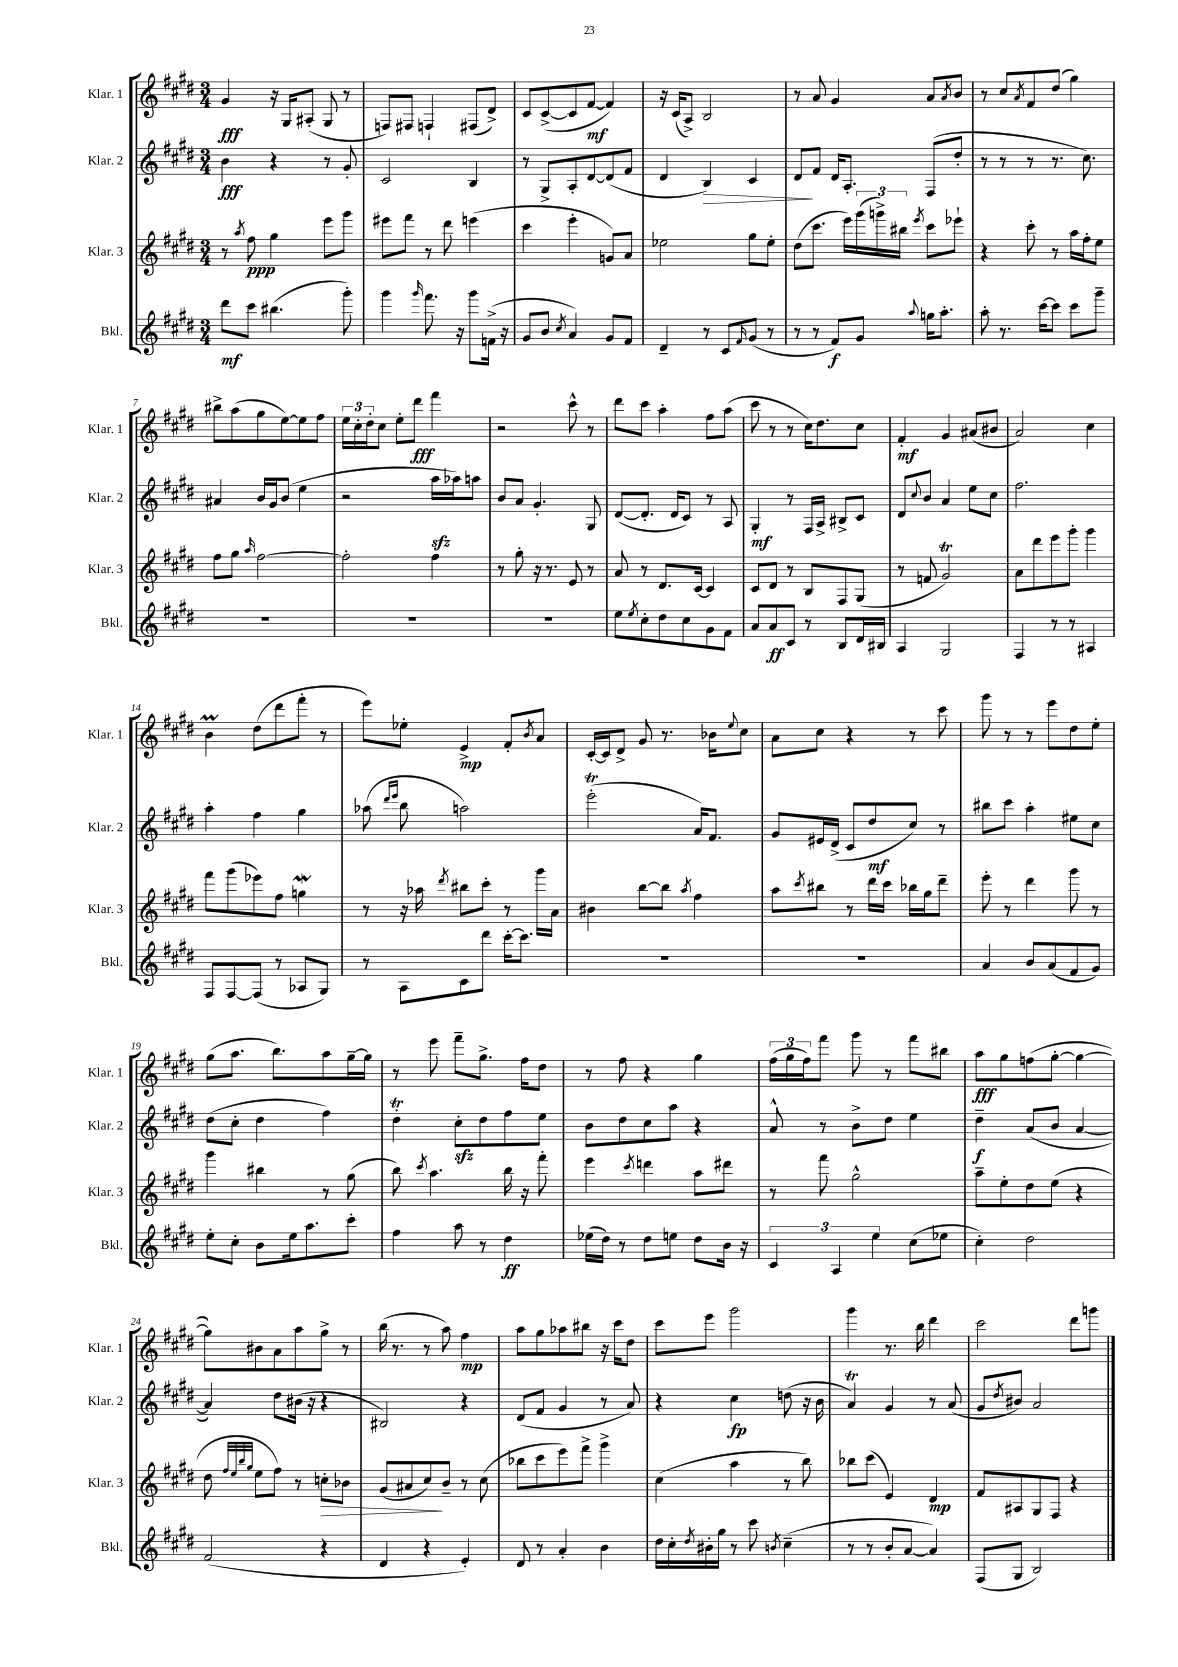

**kern	**dynam	**kern	**dynam	**kern	**dynam	**kern	**dynam
*part4	*part4	*part3	*part3	*part2	*part2	*part1	*part1
*staff4	*staff4	*staff3	*staff3	*staff2	*staff2	*staff1	*staff1
*I"Bkl.	*	*I"Klar. 3	*	*I"Klar. 2	*	*I"Klar. 1	*
*I'Bkl.	*	*I'Klar. 3	*	*I'Klar. 2	*	*I'Klar. 1	*
*clefG2	*	*clefG2	*	*clefG2	*	*clefG2	*
*k[f#c#g#d#]	*	*k[f#c#g#d#]	*	*k[f#c#g#d#]	*	*k[f#c#g#d#]	*
*M3/4	*	*M3/4	*	*M3/4	*	*M3/4	*
=1	=1	=1	=1	=1	=1	=1	=1
8ddd#\L	mf	8r	.	4b\	fff	4g#/	fff
.	.	8qaa/	.	.	.	.	.
8ccc#\J	.	8ff#\	ppp	.	.	.	.
(4.bb#X\	.	4gg#\	.	4r	.	16r	.
.	.	.	.	.	.	16G#/KL	.
.	.	.	.	.	.	(8A#X'/J	.
.	.	8eee\L	.	8r	.	8G#/	.
8ggg#'\)	.	8ggg#\J	.	8g#'/	.	8r	.
=2	=2	=2	=2	=2	=2	=2	=2
4ggg#\	.	8eee#X\L	.	2c#/	.	8Fn/L)	.
.	.	8fff#\J	.	.	.	8F#X/J	.
16qqggg#/	.	.	.	.	.	.	.
8.fff#\	.	8r	.	.	.	4Fn`/	.
.	.	8ddd#\	.	.	.	.	.
16r	.	.	.	.	.	.	.
8ggg#\L	.	(4eeen\	.	4B/	.	(8F#X/L	.
(16fn^\Jk	.	.	.	.	.	8d#^/J)	.
16r	.	.	.	.	.	.	.
=3	=3	=3	=3	=3	=3	=3	=3
8g#/L	.	4ccc#\	.	8r	.	8c#/L	.
8b/J	.	.	.	8G#^/L	.	([8c#^/	.
8qcc#/	.	.	.	.	.	.	.
4a/)	.	4eee'\	.	8A'/	.	8c#/]	.
.	.	.	.	[8d#/	.	[8f#/J	mf
8g#/L	.	8gn/L)	.	(8d#/]	.	4f#/])	.
8f#/J	.	8a/J	.	8f#/J	.	.	.
=4	=4	=4	=4	=4	=4	=4	=4
4d#~/	.	2ee-X\	.	4d#/	.	16r	.
.	.	.	.	.	.	(16c#/KL	.
.	.	.	.	.	.	8A^/J)	.
!	!	!	!	!	!LO:HP:b	!	!
8r	.	.	.	4B/)	>	2B/	.
8c#/L	.	.	.	.	.	.	.
16qqf#/	.	.	.	.	.	.	.
(8g#/J	.	8gg#\L	.	4c#/	.	.	.
8r	.	8ee-'\J	.	.	.	.	.
=5	=5	=5	=5	=5	=5	=5	=5
8r	.	(8dd#\L	.	8d#/L	.	8r	.
8r	.	8.ccc#\J	.	8f#/J	]	8a/	.
8f#/L)	f	.	.	16d#/KL	.	4g#/	.
.	.	16eee\LL)	.	8.A'/J	.	.	.
8g#/J	.	(24ggg#\	.	.	.	.	.
.	.	24gggn^\)	.	.	.	.	.
.	.	24bb#X\JJ	.	.	.	.	.
8qqaa/	.	8qeee/	.	.	.	.	.
16ggn\KL	.	8ccc#\L	.	(8F#/L	.	8a/L	.
8.aa'\J	.	.	.	.	.	.	.
.	.	.	.	.	.	8qa/	.
.	.	8eee-X`\J	.	8dd#'/J	.	8b/J	.
=6	=6	=6	=6	=6	=6	=6	=6
8aa'\	.	4r	.	8r	.	8r	.
8.r	.	.	.	8r	.	8cc#/L	.
.	.	.	.	.	.	8qa/	.
.	.	8ccc#'\	.	8r	.	8f#/	.
[16ccc#\KL	.	.	.	.	.	.	.
8ccc#\J]	.	8r	.	8.r	.	(8dd#/J	.
8ccc#\L	.	16aa\LL	.	.	.	4gg#\)	.
.	.	16ff#'\J	.	8.cc#\)	.	.	.
8ggg#~\J	.	8ee\J	.	.	.	.	.
!!LO:LB:g=z
=7	=7	=7	=7	=7	=7	=7	=7
2.r	.	8ff#\L	.	4a#X/	.	8bb#X^\L	.
.	.	8gg#\J	.	.	.	(8aa\	.
.	.	16qqaa/	.	.	.	.	.
.	.	[2ff#\	.	16b/LL	.	8gg#\	.
.	.	.	.	16g#/J	.	.	.
.	.	.	.	(8b/J	.	[8ee\)	.
.	.	.	.	4ee\	.	8ee\]	.
.	.	.	.	.	.	8ff#\J	.
=8	=8	=8	=8	=8	=8	=8	=8
2.r	.	2ff#'\]	.	2r	.	24ee\LL	.
.	.	.	.	.	.	24cc#'\	.
.	.	.	.	.	.	24dd#'\J	.
.	.	.	.	.	.	8cc#\J	.
.	.	.	.	.	.	8ee'\L	.
.	.	.	.	.	.	8ddd#\J	fff
.	.	4ff#\	.	16aazz\LL	.	4fff#\	.
.	.	.	.	16aa-X\J)	.	.	.
.	.	.	.	8aan\J	.	.	.
=9	=9	=9	=9	=9	=9	=9	=9
2.r	.	8r	.	8b/L	.	2r	.
.	.	8gg#'\	.	8a/J	.	.	.
.	.	16r	.	4.g#'/	.	.	.
.	.	8.r	.	.	.	.	.
.	.	8e/	.	.	.	8ccc#^^\	.
.	.	8r	.	8G#/	.	8r	.
=10	=10	=10	=10	=10	=10	=10	=10
8ee\L	.	8a/	.	([8d#/L	.	8ddd#\L	.
8qee/	.	.	.	.	.	.	.
8cc#'\	.	8r	.	8.d#'/J]	.	8ccc#\J	.
8dd#\	.	8.d#/L	.	.	.	4aa'\	.
.	.	.	.	16d#/KL	.	.	.
8cc#\	.	.	.	8c#/J)	.	.	.
.	.	[16c#/Jk	.	.	.	.	.
8g#\	.	4c#/]	.	8r	.	8ff#\L	.
8f#\J	.	.	.	8A/	.	(8aa\J	.
=11	=11	=11	=11	=11	=11	=11	=11
8a/L	.	8c#/L	.	4G#'/	mf	8ccc#\	.
8a/	ff	8d#/J	.	.	.	8r	.
8c#/J	.	8r	.	8r	.	8r	.
8r	.	8B/L	.	16F#/LL	.	16cc#\KL)	.
.	.	.	.	16A^/JJ	.	8.dd#\	.
8B/L	.	8F#/	.	8B#X^/L	.	.	.
16d#/L	.	(8G#/J	.	8c#/J	.	8cc#\J	.
16B#X/JJ	.	.	.	.	.	.	.
=12	=12	=12	=12	=12	=12	=12	=12
4A/	.	8r	.	8d#/L	.	4f#'/	mf
.	.	.	.	8qqcc#/	.	.	.
.	.	8fn/	.	8b/J	.	.	.
2G#/	.	2g#t/)	.	4a/	.	4g#/	.
.	.	.	.	8ee\L	.	(8a#X/L	.
.	.	.	.	8cc#\J	.	8b#X/J	.
=13	=13	=13	=13	=13	=13	=13	=13
4F#/	.	8a\L	.	2.ff#\	.	2a/)	.
.	.	8ddd#\	.	.	.	.	.
8r	.	8eee\	.	.	.	.	.
8r	.	8ggg#'\J	.	.	.	.	.
4A#X/	.	4ggg#\	.	.	.	4cc#\	.
!!LO:LB:g=z
=14	=14	=14	=14	=14	=14	=14	=14
8F#/L	.	8fff#\L	.	4aa'\	.	4bM\	.
[8F#/	.	(8ggg#\	.	.	.	.	.
(8F#/J]	.	8eee-X\)	.	4ff#\	.	(8dd#\L	.
8r	.	8ff#\J	.	.	.	8ddd#\	.
8A-X/L	.	4ggnw\	.	4gg#\	.	8fff#'\J	.
8G#/J)	.	.	.	.	.	8r	.
=15	=15	=15	=15	=15	=15	=15	=15
8r	.	8r	.	(8aa-X\	.	8eee\L)	.
.	.	.	.	16qqddd#/LL	.	.	.
.	.	.	.	16qqeee/JJ	.	.	.
8A\L	.	16r	.	8bb\	.	8ee-X'\J	.
.	.	16aa-X\	.	.	.	.	.
.	.	8qddd#/	.	.	.	.	.
8c#\	.	8bb#X\L	.	2aan\)	.	4e^/	mp
8ddd#\J	.	8ccc#'\J	.	.	.	.	.
[16ccc#'\KL	.	8r	.	.	.	8f#'/L	.
8.ccc#\J]	.	.	.	.	.	.	.
.	.	.	.	.	.	8qb/	.
.	.	16ggg#\LL	.	.	.	8a/J	.
.	.	16a\JJ	.	.	.	.	.
=16	=16	=16	=16	=16	=16	=16	=16
2.r	.	4b#X\	.	(2eeeT'\	.	[16c#'/LL	.
.	.	.	.	.	.	16c#/J]	.
.	.	.	.	.	.	8d#^/J	.
.	.	[8bb\L	.	.	.	8g#/	.
.	.	8bb\J]	.	.	.	8.r	.
.	.	8qaa/	.	.	.	.	.
.	.	4ff#\	.	16a/KL)	.	.	.
.	.	.	.	8.f#/J	.	16b-X\KL	.
.	.	.	.	.	.	8qqee/	.
.	.	.	.	.	.	8cc#\J	.
=17	=17	=17	=17	=17	=17	=17	=17
2.r	.	8aa\L	.	8g#/L	.	8a\L	.
.	.	8qccc#/	.	.	.	.	.
.	.	8bb#X\J	.	16e#X/L	.	8cc#\J	.
.	.	.	.	(16d#^/JJ	.	.	.
.	.	8r	.	8c#/L	.	4r	.
.	.	16ddd#\LL	.	8dd#/	mf	.	.
.	.	16ccc#\JJ	.	.	.	.	.
.	.	16bb-X\LL	.	8cc#/J)	.	8r	.
.	.	16gg#\J	.	.	.	.	.
.	.	8ddd#~\J	.	8r	.	8ccc#\	.
=18	=18	=18	=18	=18	=18	=18	=18
4a/	.	8eee'\	.	8bb#X\L	.	8ggg#\	.
.	.	8r	.	8ccc#\J	.	8r	.
8b/L	.	4ddd#\	.	4aa'\	.	8r	.
(8a/	.	.	.	.	.	8eee\L	.
8f#/	.	8ggg#\	.	8ee#X\L	.	8dd#\	.
8g#/J)	.	8r	.	8cc#\J	.	8ee'\J	.
!!LO:LB:g=z
=19	=19	=19	=19	=19	=19	=19	=19
8ee'\L	.	4ggg#\	.	(8dd#\L	.	(8gg#\L	.
8cc#'\J	.	.	.	8cc#'\J	.	8.aa\J	.
8b\L	.	4bb#X\	.	4dd#\	.	.	.
.	.	.	.	.	.	8.bb\L)	.
16ee\k	.	.	.	.	.	.	.
8.aa\	.	.	.	.	.	.	.
.	.	8r	.	4ff#\)	.	8aa\	.
8ccc#'\J	.	(8gg#\	.	.	.	[16gg#~\L	.
.	.	.	.	.	.	16gg#\JJ]	.
=20	=20	=20	=20	=20	=20	=20	=20
4ff#\	.	8bb\)	.	4dd#t'\	.	8r	.
.	.	8qccc#/	.	.	.	.	.
.	.	4.aa\	.	.	.	8eee\	.
8aa\	.	.	.	8cc#zz'\L	.	8fff#~\L	.
8r	.	.	.	8dd#\	.	8.gg#^\J	.
4dd#\	ff	16bb\	.	8ff#\	.	.	.
.	.	16r	.	.	.	16ff#\KL	.
.	.	8fff#'\	.	8ee\J	.	8dd#\J	.
=21	=21	=21	=21	=21	=21	=21	=21
(16ee-X\LL	.	4eee\	.	8b\L	.	8r	.
16dd#\JJ)	.	.	.	.	.	.	.
8r	.	.	.	8dd#\	.	8ff#\	.
.	.	8qccc#/	.	.	.	.	.
8dd#\L	.	4dddn\	.	8cc#\	.	4r	.
8een\J	.	.	.	8aa\J	.	.	.
8dd#\L	.	8aa\L	.	4r	.	4gg#\	.
16b\Jk	.	8ddd#X\J	.	.	.	.	.
16r	.	.	.	.	.	.	.
=22	=22	=22	=22	=22	=22	=22	=22
6c#/	.	8r	.	8a^^/	.	(24ff#\LL	.
.	.	.	.	.	.	24gg#\	.
.	.	.	.	.	.	24ff#\J)	.
.	.	8fff#\	.	8r	.	8fff#\J	.
6A/	.	.	.	.	.	.	.
.	.	2gg#^^\	.	8b^\L	.	8ggg#\	.
6ee\	.	.	.	.	.	.	.
.	.	.	.	8dd#\J	.	8r	.
(8cc#\L	.	.	.	4ee\	.	8fff#\L	.
8ee-X\J	.	.	.	.	.	8bb#X\J	.
=23	=23	=23	=23	=23	=23	=23	=23
4cc#'\)	.	8aa~\L	.	4dd#~\	f	8aa\L	fff
.	.	8ee'\	.	.	.	8gg#\	.
2dd#\	.	8dd#\	.	(8a/L	.	(8ffn\	.
.	.	(8ee\J	.	8b/J	.	[8gg#'\J	.
.	.	4r	.	[4a/	.	4gg#\_	.
!!LO:LB:g=z
=24	=24	=24	=24	=24	=24	=24	=24
(2f#/	.	8dd#\	.	4a/])	.	8gg#\L])	.
.	.	32qqff#/LLL	.	.	.	.	.
.	.	32qqee/	.	.	.	.	.
.	.	32qqbb/	.	.	.	.	.
.	.	32qqgg#/JJJ	.	.	.	.	.
.	.	8ee\L	.	.	.	8b#X\	.
.	.	8ff#\J)	.	8dd#\L	.	8a\	.
.	.	8r	.	(16b#X\Jk	.	8aa\	.
.	.	.	.	16r	.	.	.
!	!	!	!LO:HP:b	!	!	!	!
4r	.	8ccn'\L	>	4r	.	8gg#^\J	.
.	.	8b-X\J	.	.	.	8r	.
=25	=25	=25	=25	=25	=25	=25	=25
4d#/	.	(8g#/L	.	2B#X/)	.	(16bb\	.
.	.	.	.	.	.	8.r	.
.	.	8a#X/	.	.	.	.	.
4r	.	8cc#/)	.	.	.	8r	.
.	.	8b~/J	]	.	.	8aa\)	.
4e'/)	.	8r	.	4r	.	4ff#\	mp
.	.	(8cc#\	.	.	.	.	.
=26	=26	=26	=26	=26	=26	=26	=26
8d#/	.	8bb-X\L	.	(8d#/L	.	8aa\L	.
8r	.	8ccc#\	.	8f#/J	.	8gg#\	.
4a'/	.	8eee\)	.	4g#/	.	8aa-X\	.
.	.	8fff#^\J	.	.	.	8bb#X\J	.
4b\	.	4ggg#^\	.	8r	.	16r	.
.	.	.	.	.	.	16ccc#\KL	.
.	.	.	.	8a/)	.	8dd#\J	.
=27	=27	=27	=27	=27	=27	=27	=27
16dd#\LL	.	(4cc#\	.	4r	.	8ccc#\L	.
16cc#'\	.	.	.	.	.	.	.
8qdd#/	.	.	.	.	.	.	.
16b#X'\	.	.	.	.	.	8eee\J	.
16gg#\JJ	.	.	.	.	.	.	.
8r	.	4aa\	.	4cc#\	fp	2ggg#\	.
8ccc#\	.	.	.	.	.	.	.
8qbn/	.	.	.	.	.	.	.
(4cc#~\	.	8r	.	(8ddn\	.	.	.
.	.	8bb\)	.	16r	.	.	.
.	.	.	.	16b\	.	.	.
=28	=28	=28	=28	=28	=28	=28	=28
8r	.	8bb-X\L	.	4aT/)	.	4ggg#\	.
8r	.	(8ccc#\J	.	.	.	.	.
8b'/L	.	4e/)	.	4g#/	.	8.r	.
[8a/J	.	.	.	.	.	.	.
.	.	.	.	.	.	16bb\	.
4a/])	.	4d#/	mp	8r	.	4ddd#\	.
.	.	.	.	(8a/	.	.	.
=29	=29	=29	=29	=29	=29	=29	=29
(8F#/L	.	8f#/L	.	8g#/L	.	2ccc#\	.
.	.	.	.	8qdd#/	.	.	.
8G#/J	.	8A#X/	.	8b#X/J)	.	.	.
2B/)	.	8G#/	.	2a/	.	.	.
.	.	8F#/J	.	.	.	.	.
.	.	4r	.	.	.	8ddd#\L	.
.	.	.	.	.	.	8gggn\J	.
==	==	==	==	==	==	==	==
*-	*-	*-	*-	*-	*-	*-	*-
